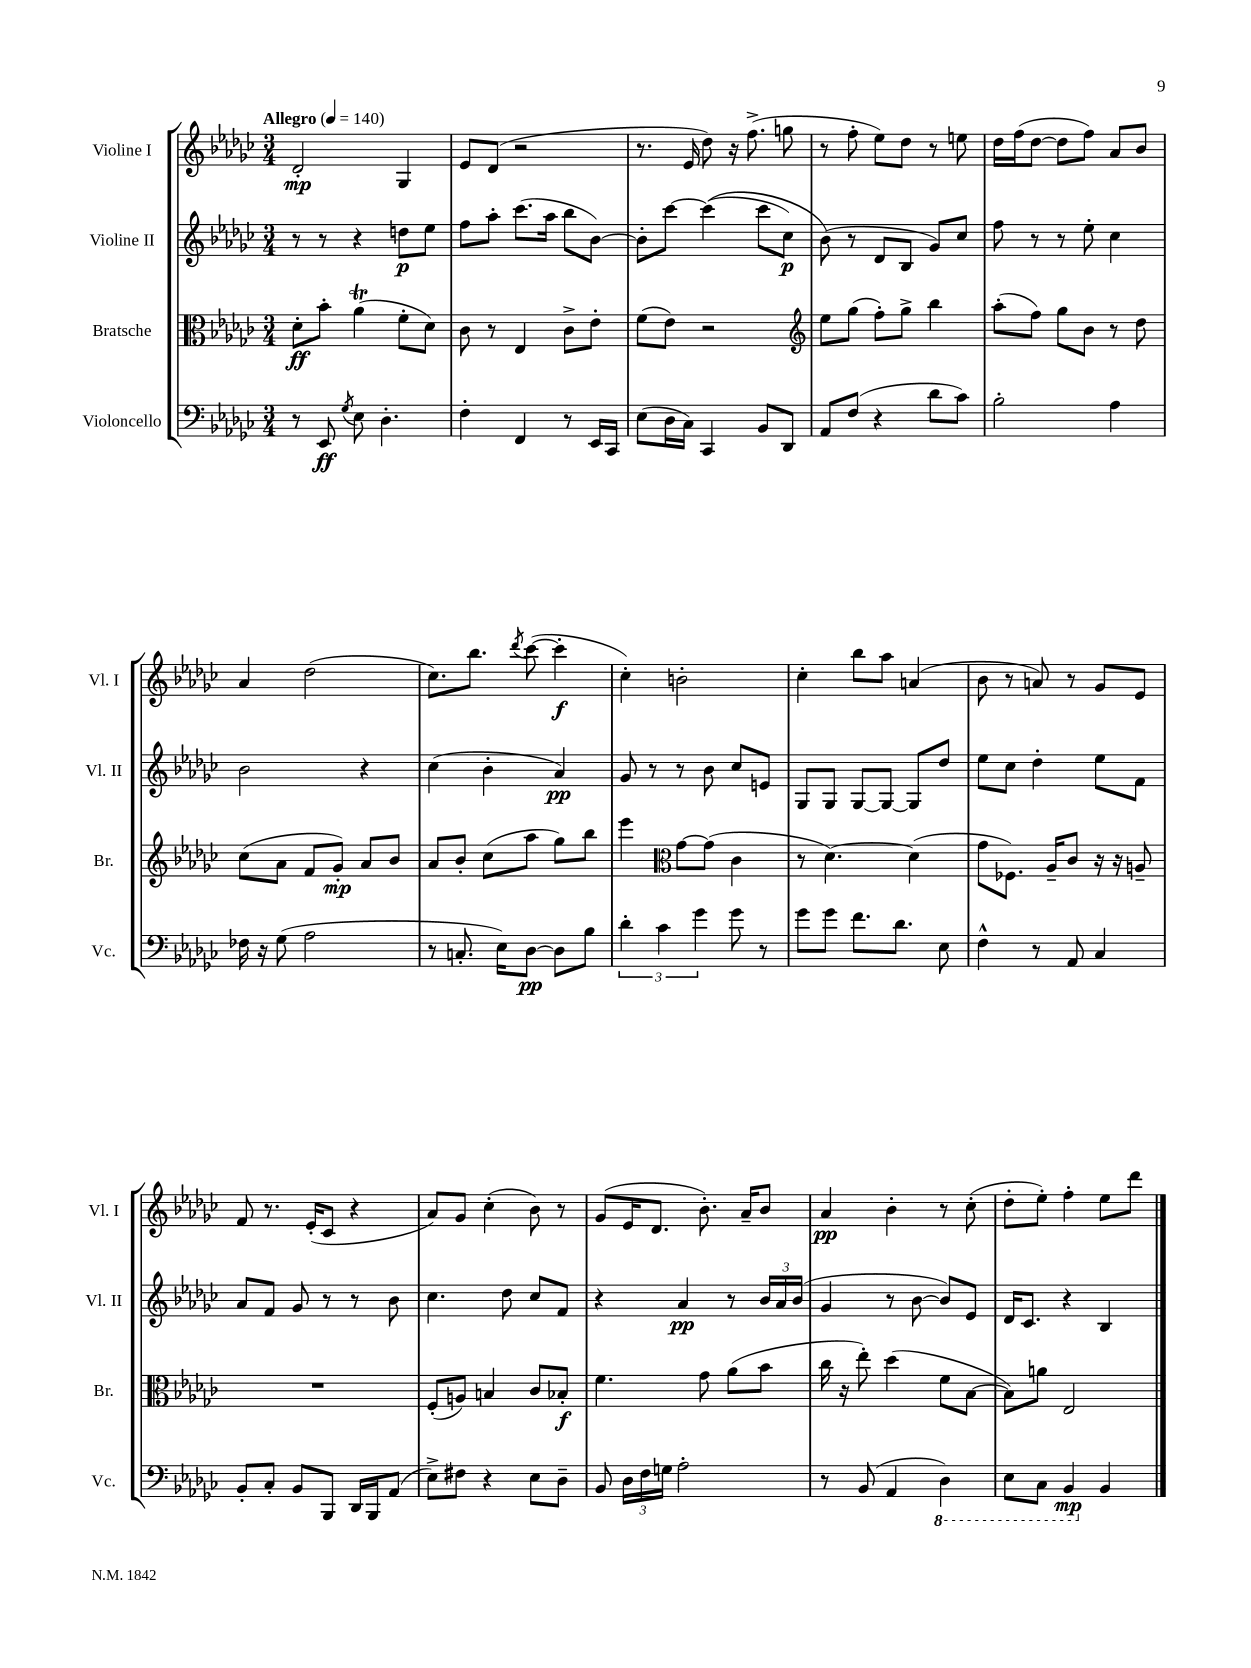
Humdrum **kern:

**kern	**kern	**kern	**kern
*staff4	*staff3	*staff2	*staff1
*clefF4	*clefC3	*clefG2	*clefG2
*k[b-e-a-d-g-c-]	*k[b-e-a-d-g-c-]	*k[b-e-a-d-g-c-]	*k[b-e-a-d-g-c-]
*M3/4	*M3/4	*M3/4	*M3/4
*MM140	*MM140	*MM140	*MM140
8r	8d-'	8r	2d-'
8EE-	8b-'	8r	.
8qG-	.	.	.
8E-	(4a-	4r	.
4.D-'	.	.	.
.	8f'	8dd	4G-
.	8d-)	8ee-	.
=	=	=	=
4F'	8c-	8ff	8e-
.	8r	8aa-'	(8d-
4FF	4E-	(8.ccc-	2r
.	.	16aa-	.
8r	8c-^	8bb-	.
16EE-	8e-'	[8b-)	.
16CC-	.	.	.
=	=	=	=
(8E-	(8f	8b-']	8.r
16D-	8e-)	[8ccc-	.
16C-)	.	.	16e-
4CC-	2r	&((4ccc-]	8dd-)
.	.	.	16r
.	.	.	(8.ff^
8BB-	.	8ccc-	.
8DD-	.	8cc-)	8gg
=	=	=	=
*	*clefG2	*	*
8AA-	8ee-	(8b-&)	8r
(8F	(8gg-	8r	8ff'
4r	8ff')	8d-	8ee-)
.	8gg-^	8B-	8dd-
8d-	4bb-	8g-)	8r
8c-)	.	8cc-	8ee
=	=	=	=
2B-'	(8aa-'	8ff	16dd-
.	.	.	(16ff
.	8ff)	8r	[8dd-
.	8gg-	8r	8dd-]
.	8b-	8ee-'	8ff)
4A-	8r	4cc-	8a-
.	8dd-	.	8b-
=	=	=	=
16F-	(8cc-	2b-	4a-
16r	.	.	.
(8G-	8a-	.	.
2A-	8f	.	(2dd-
.	8g-')	.	.
.	8a-	4r	.
.	8b-	.	.
=	=	=	=
8r	8a-	(4cc-	8.cc-)
8.C'	8b-'	.	.
.	.	.	8.bb-
.	(8cc-	4b-'	.
16E-)	.	.	.
.	.	.	8qddd-
[8D-	8aa-	.	([8ccc-
8D-]	8gg-)	4a-)	4ccc-']
8B-	8bb-	.	.
=	=	=	=
6d-'	4eee-	8g-	4cc-')
.	.	8r	.
6c-	.	.	.
*	*clefC3	*	*
.	[8g-	8r	2b'
6g-	.	.	.
.	(8g-]	8b-	.
8g-	4c-	8cc-	.
8r	.	8e	.
=	=	=	=
8g-	8r	8G-	4cc-'
8g-	[4.d-)	8G-	.
8.f	.	[8G-	8bb-
.	.	8G-_	8aa-
8.d-	.	.	.
.	(4d-]	8G-]	(4a
8E-	.	8dd-	.
=	=	=	=
4F^^	8g-	8ee-	8b-
.	8.F-)	8cc-	8r
8r	.	4dd-'	8a)
.	16A-~	.	.
8AA-	8c-	.	8r
4C-	16r	8ee-	8g-
.	16r	.	.
.	8A~	8f	8e-
=	=	=	=
8BB-'	2.r	8a-	8f
8C-'	.	8f	8.r
8BB-	.	8g-	.
.	.	.	(16e-'
8BBB-	.	8r	8c-
16DD-	.	8r	4r
16BBB-	.	.	.
(8AA-	.	8b-	.
=	=	=	=
8E-^)	(8F'	4.cc-	8a-)
8F#	8A)	.	8g-
4r	4B	.	(4cc-'
.	.	8dd-	.
8E-	8c-	8cc-	8b-)
8D-~	8B-'	8f	8r
=	=	=	=
8BB-	4.f	4r	(8g-
24D-	.	.	16e-
24F	.	.	.
.	.	.	8.d-
24G	.	.	.
2A-'	.	4a-	.
.	8g-	.	8.b-')
.	(8a-	8r	.
.	.	.	16a-~
.	8b-	24b-	8b-
.	.	24a-	.
.	.	(24b-	.
=	=	=	=
8r	16cc-	4g-	4a-
.	16r	.	.
(8BB-	8ee-')	.	.
4AA-	(4dd-	8r	4b-'
.	.	[8b-	.
4DD-)	8f	8b-])	8r
.	[8B-	8e-	(8cc-'
=	=	=	=
8EE-	8B-])	16d-	8dd-'
.	.	8.c-	.
8CC-	8a	.	8ee-')
4BBB-	2E-	4r	4ff'
4BB-	.	4B-	8ee-
.	.	.	8ddd-
==	==	==	==
*-	*-	*-	*-
